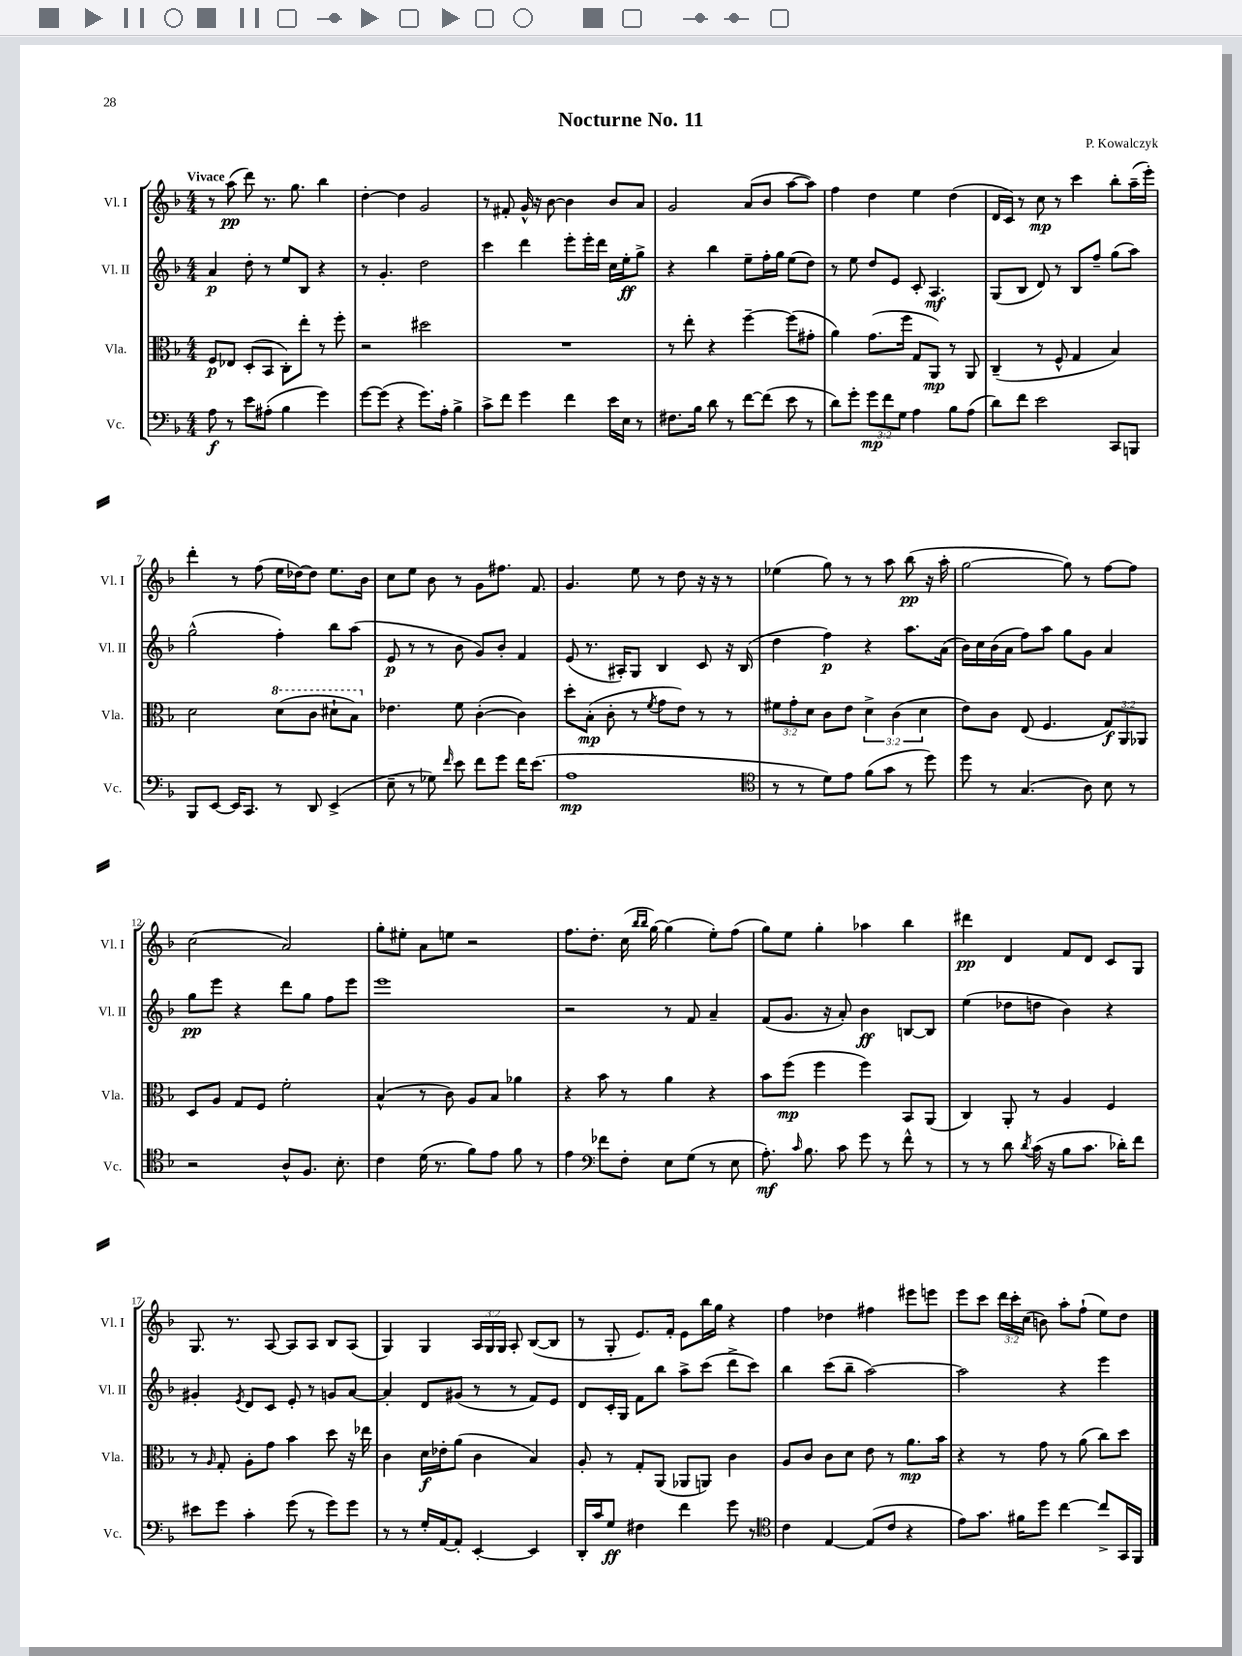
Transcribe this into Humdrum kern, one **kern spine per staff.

**kern	**dynam	**kern	**dynam	**kern	**dynam	**kern	**dynam
*part4	*part4	*part3	*part3	*part2	*part2	*part1	*part1
*staff4	*staff4	*staff3	*staff3	*staff2	*staff2	*staff1	*staff1
*I"Vc.	*	*I"Vla.	*	*I"Vl. II	*	*I"Vl. I	*
*I'Vc.	*	*I'Vla.	*	*I'Vl. II	*	*I'Vl. I	*
*clefF4	*	*clefC3	*	*clefG2	*	*clefG2	*
*k[b-]	*	*k[b-]	*	*k[b-]	*	*k[b-]	*
*M4/4	*	*M4/4	*	*M4/4	*	*M4/4	*
=1	=1	=1	=1	=1	=1	=1	=1
!	!	!	!	!	!	!LO:TX:a:B:t=Vivace	!
8A\	f	8F/L	p	4a/	p	8r	.
8r	.	8E-X/J	.	.	.	(8aa\	pp
8e\L	.	(8D'/L	.	8dd'\	.	8ddd\)	.
(8A#X'\J	.	8BB-/J	.	8r	.	8.r	.
4B-\	.	8C'\L)	.	8ee/L	.	.	.
.	.	.	.	.	.	8.gg\	.
.	.	8ee'\J	.	8B-/J	.	.	.
4g\)	.	8r	.	4r	.	4bb-\	.
.	.	8ff'\	.	.	.	.	.
=2	=2	=2	=2	=2	=2	=2	=2
[8g\L	.	2r	.	8r	.	[4dd'\	.
(8g\J]	.	.	.	4.g'/	.	.	.
4r	.	.	.	.	.	4dd\]	.
8.g\L)	.	2dd#X\	.	2dd\	.	2g/	.
16A'\Jk	.	.	.	.	.	.	.
4B-^\	.	.	.	.	.	.	.
=3	=3	=3	=3	=3	=3	=3	=3
8c^\L	.	1r	.	4ccc\	.	8r	.
8f\J	.	.	.	.	.	8f#X'/	.
4g\	.	.	.	4ddd\	.	16g^^/	.
.	.	.	.	.	.	16r	.
.	.	.	.	.	.	[8b-\	.
4f\	.	.	.	8eee'\L	.	4b-\]	.
.	.	.	.	16eee'\L	.	.	.
.	.	.	.	16ddd\JJ	.	.	.
16e\LL	.	.	.	16cc\LL	.	8b-/L	.
16E\JJ	.	.	.	16ee'\J	ff	.	.
8r	.	.	.	8gg^\J	.	8a/J	.
=4	=4	=4	=4	=4	=4	=4	=4
8.F#X\L	.	8r	.	4r	.	2g/	.
.	.	8ee'\	.	.	.	.	.
16B-\Jk	.	.	.	.	.	.	.
8d\	.	4r	.	4bb-\	.	.	.
8r	.	.	.	.	.	.	.
[8f\L	.	[4ff~\	.	8ee~\L	.	(8a/L	.
(8f\J]	.	.	.	16ff'\L	.	8b-/J	.
.	.	.	.	16gg\JJ	.	.	.
8e\	.	(8ff\L]	.	(8ee\L	.	[8aa\L	.
8r	.	8g#X'\J	.	8dd\J)	.	8aa\J])	.
=5	=5	=5	=5	=5	=5	=5	=5
8d\L)	.	4a\)	.	8r	.	4ff\	.
8g'\J	.	.	.	8ee\	.	.	.
12g\L	mp	(8.g\L	.	8dd/L	.	4dd\	.
12f\	.	.	.	.	.	.	.
.	.	.	.	8e/J	.	.	.
12G\J	.	.	.	.	.	.	.
.	.	16ff\Jk	.	.	.	.	.
4A\	.	8G/L	.	8c'/	.	4ee\	.
.	.	8AA/J)	mp	4.A/	mf	.	.
8B-\L	.	8r	.	.	.	(4dd\	.
(8A\J	.	8AA/	.	.	.	.	.
=6	=6	=6	=6	=6	=6	=6	=6
8d\L)	.	(4C~/	.	(8G/L	.	16d/LL	.
.	.	.	.	.	.	16c/JJ)	.
8f\J	.	.	.	8B-/J	.	8r	.
2e\	.	8r	.	8d/)	.	8cc\	mp
.	.	8F^^/	.	8r	.	8r	.
.	.	4G/	.	8B-/L	.	4ccc\	.
.	.	.	.	8ff~/J	.	.	.
8CC/L	.	4B-/)	.	(8gg\L	.	8bb-'\L	.
8BBBn/J	.	.	.	8aa\J)	.	(16aa~\L	.
.	.	.	.	.	.	16eee'\JJ)	.
!!LO:LB:g=z
=7	=7	=7	=7	=7	=7	=7	=7
8BBB-/L	.	2d\	.	(2gg^^\	.	4ddd'\	.
[8EE/J	.	.	.	.	.	.	.
16EE/KL]	.	.	.	.	.	8r	.
8.CC/J	.	.	.	.	.	.	.
.	.	.	.	.	.	(8ff\	.
*	*	*8va	*	*	*	*	*
8r	.	(8dd\L	.	4ff'\)	.	16ee\LL	.
.	.	.	.	.	.	[16dd-X\J)	.
8DD/	.	8cc\J	.	.	.	8dd-\J]	.
(4EE^/	.	8dd#X`\L	.	8bb-\L	.	8.ee\L	.
.	.	8b-\J)	.	(8aa\J	.	.	.
.	.	.	.	.	.	16b-\Jk	.
=8	=8	=8	=8	=8	=8	=8	=8
*	*	*X8va	*	*	*	*	*
8E~\	.	4.e-X\	.	8e/	p	8cc\L	.
8r	.	.	.	8r	.	8ee\J	.
8G-X\)	.	.	.	8r	.	8b-\	.
16qqf/	.	.	.	.	.	.	.
8e\	.	8f\	.	8b-\	.	8r	.
8f\L	.	([4c'\	.	8g/L)	.	8g\L	.
8g\J	.	.	.	8b-'/J	.	8.ff#X\J	.
16f\KL	.	4c\])	.	4f/	.	.	.
(8.e\J	.	.	.	.	.	8.f/	.
=9	=9	=9	=9	=9	=9	=9	=9
1A	mp	8dd'\L	.	(8e/	.	4.g/	.
.	.	(8B-'\J	mp	8.r	.	.	.
.	.	8c'\	.	.	.	.	.
.	.	.	.	16A#X'/KL)	.	.	.
.	.	8r	.	8G/J	.	8ee\	.
.	.	8qf/	.	.	.	.	.
.	.	8g\L	.	4B-/	.	8r	.
.	.	8e\J)	.	.	.	8dd\	.
.	.	8r	.	8c/	.	16r	.
.	.	.	.	.	.	16r	.
.	.	8r	.	16r	.	8r	.
.	.	.	.	(16B-/	.	.	.
=10	=10	=10	=10	=10	=10	=10	=10
*clefC4	*	*	*	*	*	*	*
8r	.	12f#X\L	.	4dd\	.	(4ee-X\	.
.	.	12g'\	.	.	.	.	.
8r	.	.	.	.	.	.	.
.	.	12d\J	.	.	.	.	.
8d\L)	.	8c\L	.	4ff\)	p	8gg\)	.
8e\J	.	8e\J	.	.	.	8r	.
(8f\L	.	6d^\	.	4r	.	8r	.
8g\J	.	.	.	.	.	8aa\	.
.	.	(6c\	.	.	.	.	.
8r	.	.	.	8.aa\L	.	(8bb-\	pp
.	.	6d\	.	.	.	.	.
8dd\)	.	.	.	.	.	16r	.
.	.	.	.	(16a\Jk	.	16aa'\	.
=11	=11	=11	=11	=11	=11	=11	=11
8dd\	.	8e\L)	.	16b-\LL)	.	[2gg\	.
.	.	.	.	16cc\	.	.	.
8r	.	8c\J	.	(16b-\	.	.	.
.	.	.	.	16a\JJ	.	.	.
(4.G/	.	(8E/	.	8ff\L)	.	.	.
.	.	4.F/	.	8aa\J	.	.	.
.	.	.	.	8gg\L	.	8gg\])	.
8A\)	.	.	.	8g\J	.	8r	.
8B-\	.	12G/L)	f	4a/	.	[8ff\L	.
.	.	12AA/	.	.	.	.	.
8r	.	.	.	.	.	8ff\J]	.
.	.	12AA-X/J	.	.	.	.	.
!!LO:LB:g=z
=12	=12	=12	=12	=12	=12	=12	=12
2r	.	8D/L	.	8gg\L	pp	(2cc\	.
.	.	8A/J	.	8eee\J	.	.	.
.	.	8G/L	.	4r	.	.	.
.	.	8F/J	.	.	.	.	.
8A^^/L	.	2f'\	.	8ddd\L	.	2a/)	.
8.F/J	.	.	.	8gg\J	.	.	.
.	.	.	.	8ff\L	.	.	.
8.B-'\	.	.	.	.	.	.	.
.	.	.	.	8eee\J	.	.	.
=13	=13	=13	=13	=13	=13	=13	=13
4c\	.	(4B-^^/	.	1eee	.	8gg'\L	.
.	.	.	.	.	.	8ee#X'\J	.
(16d\	.	8r	.	.	.	8a\L	.
8.r	.	.	.	.	.	.	.
.	.	8c\)	.	.	.	8een\J	.
8f\L)	.	8A/L	.	.	.	2r	.
8e\J	.	8B-/J	.	.	.	.	.
8f\	.	4a-X\	.	.	.	.	.
8r	.	.	.	.	.	.	.
=14	=14	=14	=14	=14	=14	=14	=14
4e\	.	4r	.	2r	.	8.ff\L	.
.	.	.	.	.	.	8.dd'\J	.
*clefF4	*	*	*	*	*	*	*
8f-X\L	.	8b-\	.	.	.	.	.
8F'\J	.	8r	.	.	.	(16cc\	.
.	.	.	.	.	.	16qqbb-/LL	.
.	.	.	.	.	.	16qqbb-/JJ	.
.	.	.	.	.	.	[16gg\)	.
8E\L	.	4a\	.	8r	.	(4gg\]	.
(8G\J	.	.	.	8f/	.	.	.
8r	.	4r	.	4a~/	.	8ee'\L)	.
8E\	.	.	.	.	.	(8ff\J	.
=15	=15	=15	=15	=15	=15	=15	=15
8.A'\)	mf	8b-\L	.	(8f/L	.	8gg\L)	.
.	.	(8ff\J	mp	8.g/J	.	8ee\J	.
16qqc/	.	.	.	.	.	.	.
8.B-\	.	.	.	.	.	.	.
.	.	4ff\	.	.	.	4gg'\	.
.	.	.	.	16r	.	.	.
8c\	.	.	.	8a'/)	.	.	.
8g\	.	4ff\)	.	4b-\	ff	4aa-X\	.
8r	.	.	.	.	.	.	.
8f^^\	.	8BB-/L	.	[8Bn/L	.	4bb-\	.
8r	.	(8AA/J	.	8B/J]	.	.	.
=16	=16	=16	=16	=16	=16	=16	=16
8r	.	4C/)	.	(4ee\	.	4ddd#X\	pp
8r	.	.	.	.	.	.	.
8d\	.	8AA'/	.	8dd-X\L	.	4d/	.
8qd/	.	.	.	.	.	.	.
(16c\	.	8r	.	8ddn\J	.	.	.
16r	.	.	.	.	.	.	.
8B-\L	.	4A/	.	4b-\)	.	8f/L	.
8.c\J	.	.	.	.	.	8d/J	.
.	.	4F/	.	4r	.	8c/L	.
16d-X'\KL)	.	.	.	.	.	.	.
8f\J	.	.	.	.	.	8G/J	.
!!LO:LB:g=z
=17	=17	=17	=17	=17	=17	=17	=17
8e#X\L	.	8r	.	4g#X'/	.	8.G/	.
.	.	16qqA/	.	.	.	.	.
8g\J	.	8G'/	.	.	.	.	.
.	.	.	.	.	.	8.r	.
.	.	.	.	8qe/	.	.	.
4c'\	.	8A'\L	.	8d/L	.	.	.
.	.	8g\J	.	8c/J	.	[8A/	.
(8g\	.	4b-\	.	8e'/	.	8A/L]	.
8r	.	.	.	8r	.	8A/J	.
8g\L)	.	8dd\	.	8gn/L	.	8B-/L	.
8g\J	.	16r	.	[8a/J	.	(8A/J	.
.	.	16ee-X\	.	.	.	.	.
=18	=18	=18	=18	=18	=18	=18	=18
8r	.	4c\	.	4a'/]	.	4G/)	.
8r	.	.	.	.	.	.	.
16G'/LL	.	16d\LL	f	8d/L	.	4G/	.
[16AA/J	.	16e-X'\J	.	.	.	.	.
8AA'/J]	.	(8a\J	.	(8g#X/J	.	.	.
[4EE'/	.	4c\	.	8r	.	24A/LL	.
.	.	.	.	.	.	24G/	.
.	.	.	.	.	.	24G/JJ	.
.	.	.	.	8r	.	8A'/	.
4EE/]	.	4B-/)	.	8f/L)	.	([8B-/L	.
.	.	.	.	8e/J	.	8B-/J]	.
=19	=19	=19	=19	=19	=19	=19	=19
16DD'/LL	.	8A'/	.	8d/L	.	8r	.
16c/J	.	.	.	.	.	.	.
8G/J	ff	8r	.	16c'/L	.	8G'/	.
.	.	.	.	16G/JJ	.	.	.
4F#X\	.	8G'/L	.	8f\L	.	8.e/L)	.
.	.	(8AA/J	.	8bb-\J	.	.	.
.	.	.	.	.	.	16f'/Jk	.
4f\	.	8AA-X/L	.	8aa^\L	.	8e\L	.
.	.	8AAn/J)	.	(8ccc\J	.	16bb-\L	.
.	.	.	.	.	.	16gg\JJ	.
8g\	.	4c\	.	8ddd^\L	.	4r	.
8r	.	.	.	8ccc\J)	.	.	.
=20	=20	=20	=20	=20	=20	=20	=20
*clefC4	*	*	*	*	*	*	*
4c\	.	8A/L	.	4bb-\	.	4ff\	.
.	.	8c/J	.	.	.	.	.
[4E/	.	8c\L	.	(8ccc\L	.	4dd-X\	.
.	.	8d\J	.	8bb-~\J	.	.	.
(8E/L]	.	8e\	.	[2aa\)	.	4ff#X\	.
8c/J	.	8r	.	.	.	.	.
4r	.	8.a\L	mp	.	.	8eee#X\L	.
.	.	.	.	.	.	8eeen\J	.
.	.	16b-\Jk	.	.	.	.	.
=21	=21	=21	=21	=21	=21	=21	=21
8e\L)	.	4r	.	2aa\]	.	8eee\L	.
8.g\J	.	.	.	.	.	8ccc\J	.
.	.	8r	.	.	.	24ddd\LL	.
.	.	.	.	.	.	24ccc'\	.
16f#X\KL	.	.	.	.	.	.	.
.	.	.	.	.	.	(24cc\JJ	.
8dd\J	.	8g\	.	.	.	8bn\)	.
[4cc\	.	8r	.	4r	.	8aa'\L	.
.	.	(8a\	.	.	.	(8ff`\J	.
8cc^/L]	.	8cc\L)	.	4eee\	.	8ee\L)	.
16GG/L	.	8dd\J	.	.	.	8dd\J	.
16FF/JJ	.	.	.	.	.	.	.
==	==	==	==	==	==	==	==
*-	*-	*-	*-	*-	*-	*-	*-
